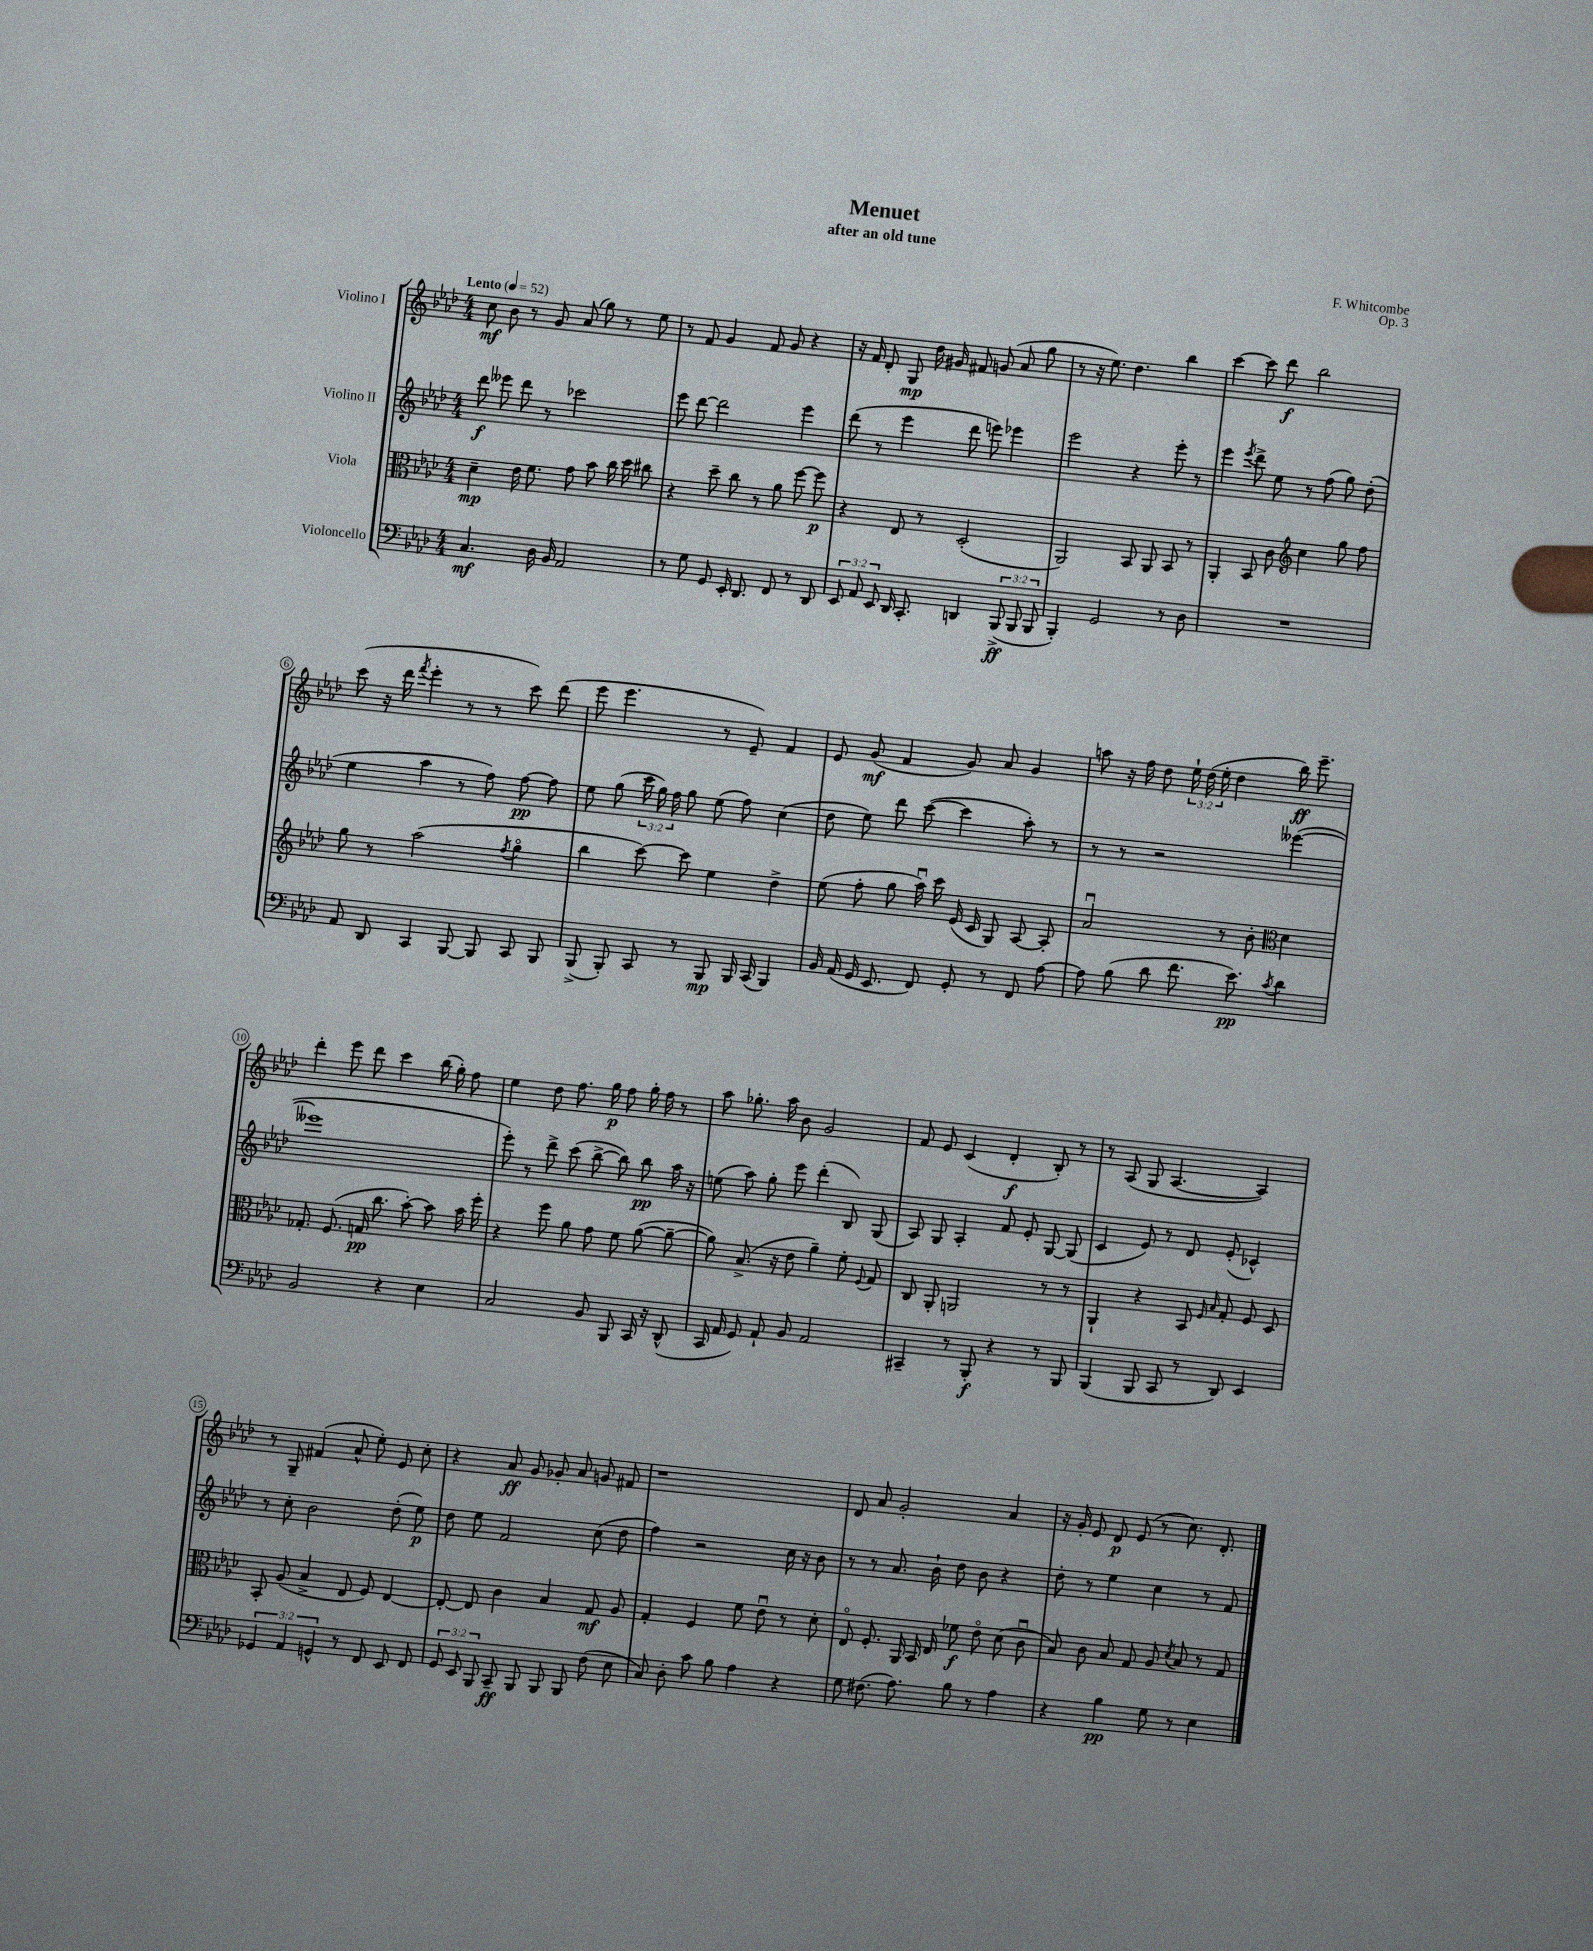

**kern	**dynam	**kern	**dynam	**kern	**dynam	**kern	**dynam
*part4	*part4	*part3	*part3	*part2	*part2	*part1	*part1
*staff4	*staff4	*staff3	*staff3	*staff2	*staff2	*staff1	*staff1
*I"Violoncello	*	*I"Viola	*	*I"Violino II	*	*I"Violino I	*
*clefF4	*	*clefC3	*	*clefG2	*	*clefG2	*
*k[b-e-a-d-]	*	*k[b-e-a-d-]	*	*k[b-e-a-d-]	*	*k[b-e-a-d-]	*
*M4/4	*	*M4/4	*	*M4/4	*	*M4/4	*
*MM52	*	*MM52	*	*MM52	*	*MM52	*
=1	=1	=1	=1	=1	=1	=1	=1
!	!	!	!	!	!	!LO:TX:a:B:t=Lento	!
4.C/	mf	4d-~\	mp	8ddd-\	f	8cc\	mf
.	.	.	.	8eee--X\	.	8b-\	.
.	.	16e-\	.	8ddd-\	.	8r	.
.	.	8.f\	.	.	.	.	.
16D-\	.	.	.	8r	.	8g/	.
16BB-/	.	.	.	.	.	.	.
2AA-/	.	8g\	.	2ccc-X\	.	(8a-/	.
.	.	8b-\	.	.	.	8gg\)	.
.	.	16cc\	.	.	.	8r	.
.	.	16dd-\	.	.	.	.	.
.	.	8cc#X\	.	.	.	8ee-\	.
=2	=2	=2	=2	=2	=2	=2	=2
8r	.	4r	.	8eee-\	.	8r	.
8G\	.	.	.	[8ddd-\	.	8f/	.
8GG/	.	8dd-~\	.	2ddd-\]	.	4g/	.
16EE-'/	.	8cc\	.	.	.	.	.
8.DD-/	.	.	.	.	.	.	.
.	.	8r	.	.	.	8f/	.
8FF/	.	8a-\	.	.	.	8g/	.
8r	.	[8ff\	.	4eee-\	.	4r	.
8DD-/	.	8ff\]	p	.	.	.	.
=3	=3	=3	=3	=3	=3	=3	=3
12EE-/	.	4r	.	(8ddd-\	.	16r	.
.	.	.	.	.	.	16f/	.
12AA-/	.	.	.	.	.	.	.
.	.	.	.	8r	.	8d-'/	.
12EE-/	.	.	.	.	.	.	.
16DD-/	.	8E-/	.	4eee-\	.	8G/	mp
8.CC'/	.	.	.	.	.	.	.
.	.	8r	.	.	.	16dd-\	.
.	.	.	.	.	.	16g#X/	.
4DDn/	.	(2D-'/	.	8ddd-\	.	8f#X/	.
.	.	.	.	8eeen\)	.	(8gn/	.
(12BBB-^/	ff	.	.	4eee-X\	.	8a-/	.
12BBB-/	.	.	.	.	.	.	.
.	.	.	.	.	.	8gg\	.
12BBB-/	.	.	.	.	.	.	.
=4	=4	=4	=4	=4	=4	=4	=4
4BBB-'/)	.	2AA-/)	.	2eee-\	.	8r	.
.	.	.	.	.	.	16r	.
.	.	.	.	.	.	8.ee-\)	.
2GG/	.	.	.	.	.	.	.
.	.	.	.	.	.	4.dd-\	.
.	.	8BB-/	.	4r	.	.	.
.	.	8AA-/	.	.	.	.	.
8r	.	8BB-/	.	8eee-'\	.	4bb-\	.
8D-\	.	8r	.	8r	.	.	.
=5	=5	=5	=5	=5	=5	=5	=5
1r	.	4AA-'/	.	4eee-\	.	[4ccc\	.
.	.	.	.	8qeee-/	.	.	.
.	.	8BB-/	.	8ddd-^\	.	8ccc\]	.
.	.	8c\	.	8ee-\	.	8ddd-\	f
*	*	*clefG2	*	*	*	*	*
.	.	4cc\	.	8r	.	2bb-\	.
.	.	.	.	(8ff\	.	.	.
.	.	8gg\	.	8gg\)	.	.	.
.	.	8ff\	.	(8dd-'\	.	.	.
!!LO:LB:g=z
=6	=6	=6	=6	=6	=6	=6	=6
8AA-/	.	8gg\	.	4ee-\	.	(8ccc\	.
8DD-/	.	8r	.	.	.	16r	.
.	.	.	.	.	.	16ddd-\	.
.	.	.	.	.	.	8qfff/	.
4CC/	.	(2aa-\	.	4aa-\	.	4eee-'\	.
[8BBB-/	.	.	.	8r	.	8r	.
8BBB-/]	.	.	.	8ff\)	.	8r	.
.	.	8qff/	.	.	.	.	.
8CC/	.	4gg\	.	[8ff\	pp	8ccc\)	.
8BBB-/	.	.	.	8ff\]	.	(8ddd-\	.
=7	=7	=7	=7	=7	=7	=7	=7
(8BBB-^/	.	4bb-\	.	8ee-\	.	8eee-\	.
8BBB-'/)	.	.	.	(8gg\	.	4.eee-\	.
8CC/	.	[8ccc\)	.	24ccc\	.	.	.
.	.	.	.	24gg\)	.	.	.
.	.	.	.	24ff\	.	.	.
8r	.	8ccc\]	.	8gg\	.	.	.
8BBB-/	mp	4ee-\	.	(8ee-\	.	8r	.
16BBB-/	.	.	.	8ff\)	.	8e-~/)	.
(16CC/	.	.	.	.	.	.	.
4BBB-/)	.	4dd-^\	.	(4cc\	.	4f/	.
=8	=8	=8	=8	=8	=8	=8	=8
16BB-/	.	(8ee-\	.	8dd-\	.	8e-/	.
(16AA-/	.	.	.	.	.	.	.
16GG/	.	8ff'\	.	8ee-\)	.	(8g/	mf
8.EE-/	.	.	.	.	.	.	.
.	.	8gg\	.	8ddd-\	.	4f/	.
8FF/)	.	16aa-u\)	.	([8ccc\	.	.	.
.	.	16ccc\	.	.	.	.	.
8GG'/	.	(16e-/	.	4ccc\]	.	8g/)	.
.	.	16c/	.	.	.	.	.
8r	.	8G/)	.	.	.	8a-/	.
8FF/	.	[8A-/	.	8aa-'\)	.	4g/	.
[8A-\	.	8A-'/]	.	8r	.	.	.
=9	=9	=9	=9	=9	=9	=9	=9
8A-\]	.	2a-u/	.	8r	.	8aan\	.
(8B-\	.	.	.	8r	.	16r	.
.	.	.	.	.	.	16ff\	.
8d-\	.	.	.	2r	.	8dd-\	.
8.f\	.	.	.	.	.	24ee-`\	.
.	.	.	.	.	.	(24dd-\	.
.	.	.	.	.	.	24ee-'\	.
.	.	8r	.	.	.	4dd-\	.
8.e-\)	pp	.	.	.	.	.	.
.	.	8b-'\	.	.	.	.	.
8qc/	.	.	.	.	.	.	.
*	*	*clefC3	*	*	*	*	*
4d-\	.	4d-\	.	([4eee--X\	.	16bb-\)	ff
.	.	.	.	.	.	8.eee-~\	.
!!LO:LB:g=z
=10	=10	=10	=10	=10	=10	=10	=10
2BB-/	.	8.G-X'/	.	1eee--X]	.	4ddd-'\	.
.	.	(8.F/	.	.	.	.	.
.	.	.	.	.	.	8eee-\	.
.	.	16Gn/	pp	.	.	8ddd-\	.
.	.	8.cc\	.	.	.	.	.
4r	.	.	.	.	.	4ccc\	.
.	.	[8b-'\)	.	.	.	.	.
4E-\	.	8b-\]	.	.	.	(16bb-\	.
.	.	.	.	.	.	16gg'\)	.
.	.	16b-\	.	.	.	8ff\	.
.	.	16ff'\	.	.	.	.	.
=11	=11	=11	=11	=11	=11	=11	=11
2C/	.	4r	.	8eee-'\)	.	4ee-\	.
.	.	.	.	8r	.	.	.
.	.	8ff\	.	8ddd-^\	.	8dd-\	.
.	.	8a-\	.	(8ccc\	.	8.ff\	.
8BB-/	.	8g\	.	[8bb-^\	.	.	.
.	.	.	.	.	.	16gg\	p
8BBB-/	.	8f\	.	8bb-\])	.	8ff\	.
16CC/	.	([8a-\	.	8bb-\	pp	16gg'\	.
16r	.	.	.	.	.	16ff\	.
(8DD-^^/	.	8a-~\_	.	16aa-\	.	8r	.
.	.	.	.	16r	.	.	.
=12	=12	=12	=12	=12	=12	=12	=12
16CC/	.	8a-\])	.	(8een\	.	8aa-\	.
16AA-/	.	.	.	.	.	.	.
8GG/)	.	(8.B-^/	.	8aa-\)	.	8.gg-X'\	.
8AA-`/	.	.	.	8gg'\	.	.	.
.	.	16r	.	.	.	16aa-\	.
8BB-/	.	8e-\	.	8eee-\	.	8b-\	.
2AA-/	.	4a-~\)	.	(4ddd-'\	.	2g/	.
.	.	8f'\	.	8B-/)	.	.	.
.	.	8qqF/	.	.	.	.	.
.	.	8G/	.	(8G/	.	.	.
=13	=13	=13	=13	=13	=13	=13	=13
4CC#X~/	.	8C/	.	8A-/)	.	8f/	.
.	.	8AA-'/	.	8G/	.	8e-/	.
8r	.	2AAn/	.	4A-'/	.	(4c/	.
8BBB-'/	f	.	.	.	.	.	.
4r	.	.	.	8f/	.	4d-'/	f
.	.	.	.	8e-'/	.	.	.
8r	.	8r	.	[8G/	.	8B-'/)	.
8BBB-/	.	8r	.	(8G/]	.	8r	.
=14	=14	=14	=14	=14	=14	=14	=14
(4BBB-/	.	4AA-`/	.	4c/	.	8r	.
.	.	.	.	.	.	(8A-/	.
8BBB-/	.	4r	.	8e-/)	.	8G/	.
8CC/	.	.	.	8r	.	[4.A-/	.
8r	.	8BB-/	.	8d-/	.	.	.
.	.	16qqF/	.	.	.	.	.
.	.	16qqB-/	.	.	.	.	.
8DD-/)	.	8G'/	.	(8e-'/	.	.	.
4EE-/	.	8F/	.	4c-X^^/)	.	4A-/])	.
.	.	8D-/	.	.	.	.	.
!!LO:LB:g=z
=15	=15	=15	=15	=15	=15	=15	=15
6GG-X/	.	8BB-'/	.	8r	.	8r	.
.	.	(8A-/	.	8cc'\	.	8G~/	.
6AA-/	.	.	.	.	.	.	.
.	.	4B-^/	.	2b-\	.	(4f#X/	.
6GGn^^/	.	.	.	.	.	.	.
8r	.	8E-/	.	.	.	8a-^^/	.
8FF/	.	8F/)	.	.	.	8ee-'\)	.
8EE-/	.	[4E-/	.	(8dd-'\	.	8e-/	.
8FF/	.	.	.	8ee-\)	p	8cc'\	.
=16	=16	=16	=16	=16	=16	=16	=16
12GG/	.	8E-'/_	.	8dd-\	.	4r	.
12EE-/	.	.	.	.	.	.	.
.	.	8E-/]	.	8ee-\	.	.	.
12BBB-/	.	.	.	.	.	.	.
8CC~/	ff	4c\	.	2f/	.	8a-/	ff
8BBB-/	.	.	.	.	.	8g/	.
8BBB-/	.	4B-/	.	.	.	8g-X'/	.
8BBB-/	.	.	.	.	.	8a-/	.
(8F\	.	8G/	mf	(8cc\	.	8gn/	.
8E-\	.	8A-/	.	8dd-\	.	8f#X/	.
=17	=17	=17	=17	=17	=17	=17	=17
8C/)	.	4G'/	.	4ff\)	.	1r	.
8D-'\	.	.	.	.	.	.	.
8c\	.	4F/	.	2r	.	.	.
8B-\	.	.	.	.	.	.	.
4A-\	.	8f\	.	.	.	.	.
.	.	8e-u\	.	.	.	.	.
4r	.	8r	.	16cc\	.	.	.
.	.	.	.	16r	.	.	.
.	.	8d-'\	.	8b-\	.	.	.
=18	=18	=18	=18	=18	=18	=18	=18
8G\	.	8E-/	.	8r	.	8d-/	.
(8.F#X\	.	8.F'/	.	8r	.	8a-/	.
.	.	.	.	8.a-/	.	2g'/	.
8.A-\)	.	16AA-/	.	.	.	.	.
.	.	16BB-/	.	.	.	.	.
.	.	16E-/	.	16b-`\	.	.	.
8B-\	.	8f-X\	f	8dd-\	.	.	.
8r	.	8e-\	.	8b-\	.	.	.
4A-\	.	(8d-\	.	4r	.	4a-/	.
.	.	8cu\	.	.	.	.	.
=19	=19	=19	=19	=19	=19	=19	=19
4r	.	8B-/)	.	8dd-'\	.	16r	.
.	.	.	.	.	.	16g'/	.
.	.	8c\	.	8r	.	8e-/	.
4B-\	pp	8B-/	.	4ee-\	.	8d-/	p
.	.	8G/	.	.	.	(8e-/	.
8G\	.	8A-/	.	4cc\	.	8r	.
.	.	8qd-/	.	.	.	.	.
8r	.	8B-/	.	.	.	8.cc\)	.
4E-\	.	8r	.	8r	.	.	.
.	.	.	.	.	.	8.d-'/	.
.	.	8G/	.	8f/	.	.	.
==	==	==	==	==	==	==	==
*-	*-	*-	*-	*-	*-	*-	*-
